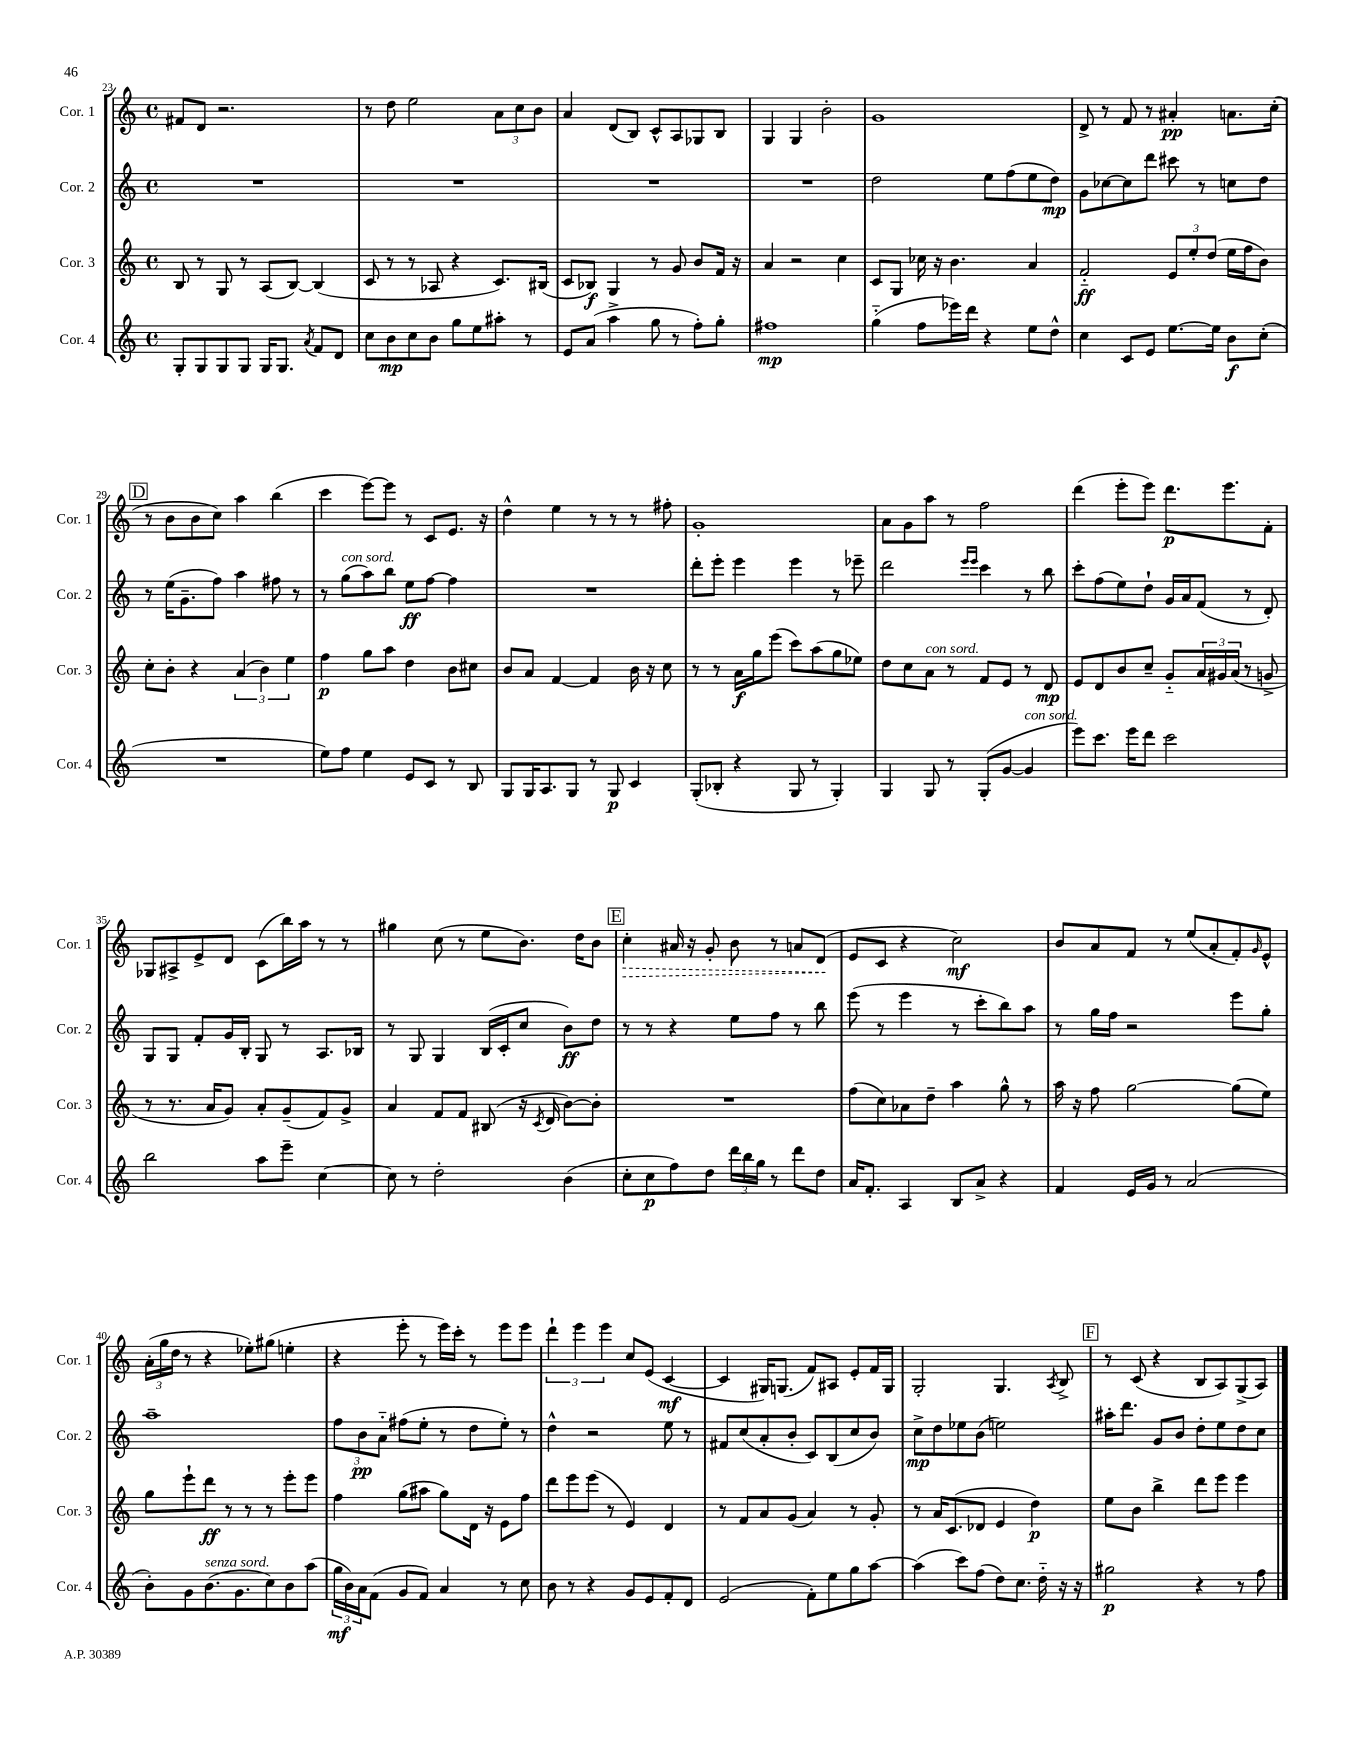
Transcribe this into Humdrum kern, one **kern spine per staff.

**kern	**dynam	**kern	**dynam	**kern	**dynam	**kern	**dynam
*part4	*part4	*part3	*part3	*part2	*part2	*part1	*part1
*staff4	*staff4	*staff3	*staff3	*staff2	*staff2	*staff1	*staff1
*I"Cor. 4	*	*I"Cor. 3	*	*I"Cor. 2	*	*I"Cor. 1	*
*I'Cor. 4	*	*I'Cor. 3	*	*I'Cor. 2	*	*I'Cor. 1	*
*clefG2	*	*clefG2	*	*clefG2	*	*clefG2	*
*k[]	*	*k[]	*	*k[]	*	*k[]	*
*M4/4	*	*M4/4	*	*M4/4	*	*M4/4	*
*met(c)	*	*met(c)	*	*met(c)	*	*met(c)	*
=23	=23	=23	=23	=23	=23	=23	=23
8G'/L	.	8B/	.	1r	.	8f#X/L	.
8G/	.	8r	.	.	.	8d/J	.
8G/	.	8G/	.	.	.	2.r	.
8G/J	.	8r	.	.	.	.	.
16G/KL	.	(8A/L	.	.	.	.	.
8.G/J	.	.	.	.	.	.	.
.	.	[8B/J)	.	.	.	.	.
8qa/	.	.	.	.	.	.	.
8f/L	.	(4B/]	.	.	.	.	.
8d/J	.	.	.	.	.	.	.
=24	=24	=24	=24	=24	=24	=24	=24
8cc\L	.	8c/	.	1r	.	8r	.
8b\	mp	8r	.	.	.	8dd\	.
8cc\	.	8r	.	.	.	2ee\	.
8b\J	.	8A-X/	.	.	.	.	.
8gg\L	.	4r	.	.	.	.	.
8ee\	.	.	.	.	.	.	.
8aa#X'\J	.	8.c/L)	.	.	.	12a\L	.
.	.	.	.	.	.	12cc\	.
8r	.	.	.	.	.	.	.
.	.	.	.	.	.	12b\J	.
.	.	(16B#X/Jk	.	.	.	.	.
=25	=25	=25	=25	=25	=25	=25	=25
8e/L	.	8c/L	.	1r	.	4a/	.
(8a/J	.	8B-X/J)	f	.	.	.	.
4aa^\	.	4G/	.	.	.	(8d/L	.
.	.	.	.	.	.	8B/J)	.
8gg\	.	8r	.	.	.	8c^^/L	.
8r	.	8g/	.	.	.	8A/	.
8ff'\L)	.	8b/L	.	.	.	8G-X/	.
8gg'\J	.	16f/Jk	.	.	.	8B/J	.
.	.	16r	.	.	.	.	.
=26	=26	=26	=26	=26	=26	=26	=26
1ff#X	mp	4a/	.	1r	.	4G/	.
.	.	2r	.	.	.	4G/	.
.	.	.	.	.	.	2b'\	.
.	.	4cc\	.	.	.	.	.
=27	=27	=27	=27	=27	=27	=27	=27
(4gg\	.	8c/L	.	2dd\	.	1g	.
.	.	8G/J	.	.	.	.	.
8ff\L	.	16cc-X\	.	.	.	.	.
.	.	16r	.	.	.	.	.
16eee-X\L)	.	4.b\	.	.	.	.	.
16ddd\JJ	.	.	.	.	.	.	.
4r	.	.	.	8ee\L	.	.	.
.	.	.	.	(8ff\	.	.	.
8ee\L	.	4a/	.	8ee\	.	.	.
8dd^^\J	.	.	.	8dd\J)	mp	.	.
=28	=28	=28	=28	=28	=28	=28	=28
4cc\	.	2f/	ff	8g\L	.	8d^/	.
.	.	.	.	[8cc-X\	.	8r	.
8c/L	.	.	.	8cc-\]	.	8f/	.
8e/J	.	.	.	8ddd\J	.	8r	.
[8.ee\L	.	12e/L	.	8ccc#X\	.	4a#X'/	pp
.	.	12ee'/	.	.	.	.	.
.	.	.	.	8r	.	.	.
.	.	(12dd/J	.	.	.	.	.
16ee\Jk]	.	.	.	.	.	.	.
8b\L	f	16ee\LL	.	8ccn\L	.	8.an\L	.
.	.	16ff\J	.	.	.	.	.
(8cc'\J	.	8b\J)	.	8dd\J	.	.	.
.	.	.	.	.	.	(16cc'\Jk	.
!!LO:LB:g=z
!!LO:REH:place=s1:t=D
=29	=29	=29	=29	=29	=29	=29	=29
1r	.	8cc'\L	.	8r	.	8r	.
.	.	8b'\J	.	(16ee\KL	.	8b\L	.
.	.	.	.	8.g~\	.	.	.
.	.	4r	.	.	.	8b\	.
.	.	.	.	8ff\J)	.	8cc\J)	.
.	.	(6a/	.	4aa\	.	4aa\	.
.	.	6b\)	.	.	.	.	.
.	.	.	.	8ff#X\	.	(4bb\	.
.	.	6ee\	.	.	.	.	.
.	.	.	.	8r	.	.	.
=30	=30	=30	=30	=30	=30	=30	=30
8ee\L)	.	4ff\	p	8r	.	4ccc\	.
!	!	!	!	!LO:TX:a:i:t=con sord.	!	!	!
8ff\J	.	.	.	(8gg\L	.	.	.
4ee\	.	8gg\L	.	8aa\)	.	[8eee\L)	.
.	.	8aa\J	.	8bb\J	.	8eee\J]	.
8e/L	.	4dd\	.	8ee\L	ff	8r	.
8c/J	.	.	.	[8ff\J	.	8c/L	.
8r	.	8b\L	.	4ff\]	.	8.e/J	.
8B/	.	8cc#X\J	.	.	.	.	.
.	.	.	.	.	.	16r	.
=31	=31	=31	=31	=31	=31	=31	=31
8G/L	.	8b/L	.	1r	.	4dd^^\	.
16G/K	.	8a/J	.	.	.	.	.
8.A/	.	.	.	.	.	.	.
.	.	[4f/	.	.	.	4ee\	.
8G/J	.	.	.	.	.	.	.
8r	.	4f/]	.	.	.	8r	.
8G/	p	.	.	.	.	8r	.
4c/	.	16b\	.	.	.	8r	.
.	.	16r	.	.	.	.	.
.	.	8cc\	.	.	.	8ff#X'\	.
=32	=32	=32	=32	=32	=32	=32	=32
(8G'/L	.	8r	.	8ddd'\L	.	1g'	.
8B-X'/J	.	8r	.	8eee'\J	.	.	.
4r	.	16a\LL	f	4eee\	.	.	.
.	.	16gg\J	.	.	.	.	.
.	.	(8eee\J	.	.	.	.	.
8G/	.	8ccc\L)	.	4eee\	.	.	.
8r	.	(8aa\	.	.	.	.	.
4G'/)	.	8gg\	.	8r	.	.	.
.	.	8ee-X\J)	.	8eee-X~\	.	.	.
=33	=33	=33	=33	=33	=33	=33	=33
4G/	.	8dd\L	.	2ddd\	.	8a\L	.
.	.	8cc\	.	.	.	8g\	.
!	!	!LO:TX:a:i:t=con sord.	!	!	!	!	!
8G/	.	8a\J	.	.	.	8aa\J	.
8r	.	8r	.	.	.	8r	.
.	.	.	.	16qqeee/LL	.	.	.
.	.	.	.	16qqeee/JJ	.	.	.
(8G'/L	.	8f/L	.	4ccc\	.	2ff\	.
[8g/J	.	8e/J	.	.	.	.	.
!LO:TX:a:i:t=con sord.	!	!	!	!	!	!	!
4g/]	.	8r	.	8r	.	.	.
.	.	8d/	mp	8bb\	.	.	.
=34	=34	=34	=34	=34	=34	=34	=34
8eee\L)	.	8e/L	.	8ccc'\L	.	(4ddd\	.
8.ccc\J	.	8d/	.	(8ff\	.	.	.
.	.	8b/	.	8ee\)	.	8eee'\L	.
16eee\KL	.	.	.	.	.	.	.
8ddd\J	.	8cc~/J	.	8dd`\J	.	8eee\J)	.
2ccc\	.	8g/L	.	16g/LL	.	8.ddd\L	p
.	.	.	.	16a/J	.	.	.
.	.	24a/L	.	(8f/J	.	.	.
.	.	24g#X/	.	.	.	.	.
.	.	.	.	.	.	8.eee\	.
.	.	(24a/JJ	.	.	.	.	.
.	.	8r	.	8r	.	.	.
.	.	8gn^/	.	8d'/)	.	8f'\J	.
!!LO:LB:g=z
=35	=35	=35	=35	=35	=35	=35	=35
2bb\	.	8r	.	8G/L	.	8G-X/L	.
.	.	8.r	.	8G/J	.	8A#X^/	.
.	.	.	.	8f'/L	.	8e^/	.
.	.	16a/KL	.	.	.	.	.
.	.	8g/J)	.	16g/L	.	8d/J	.
.	.	.	.	16B'/JJ	.	.	.
8aa\L	.	8a'/L	.	8G/	.	(8c\L	.
8eee~\J	.	(8g~/	.	8r	.	16bb\L)	.
.	.	.	.	.	.	16aa\JJ	.
[4cc\	.	8f/)	.	8.A/L	.	8r	.
.	.	8g^/J	.	.	.	8r	.
.	.	.	.	16B-X/Jk	.	.	.
=36	=36	=36	=36	=36	=36	=36	=36
8cc\]	.	4a/	.	8r	.	4gg#X\	.
8r	.	.	.	8G/	.	.	.
2dd'\	.	8f/L	.	4G/	.	(8cc\	.
.	.	8f/J	.	.	.	8r	.
.	.	(8B#X/	.	(16B/LL	.	8ee\L	.
.	.	.	.	16c'/J	.	.	.
.	.	16r	.	8cc/J	.	8.b\J)	.
.	.	8qc/	.	.	.	.	.
.	.	16d/	.	.	.	.	.
(4b\	.	[8b\L)	.	8b\L)	ff	.	.
.	.	.	.	.	.	16dd\KL	.
.	.	8b'\J]	.	8dd\J	.	8b\J	.
!!LO:REH:place=s1:t=E
=37	=37	=37	=37	=37	=37	=37	=37
!	!	!	!	!	!	!	!LO:HP:b
8cc'\L	.	1r	.	8r	.	4cc'\	>
8cc\	p	.	.	8r	.	.	.
8ff\)	.	.	.	4r	.	16a#X/	.
.	.	.	.	.	.	16r	.
8dd\J	.	.	.	.	.	8g'/	.
24ddd\LL	.	.	.	8ee\L	.	8b\	.
24bb\	.	.	.	.	.	.	.
24gg\JJ	.	.	.	.	.	.	.
8r	.	.	.	8ff\J	.	8r	.
8ddd\L	.	.	.	8r	.	8an/L	.
8dd\J	.	.	.	8bb\	.	(8d/J	.
.	.	.	.	.	.	.	]
=38	=38	=38	=38	=38	=38	=38	=38
16a/KL	.	(8ff\L	.	(8eee\	.	8e/L	.
8.f'/J	.	.	.	.	.	.	.
.	.	8cc\)	.	8r	.	8c/J	.
4A/	.	8a-X\	.	4eee\	.	4r	.
.	.	8dd~\J	.	.	.	.	.
8B/L	.	4aa\	.	8r	.	2cc\)	mf
8a^/J	.	.	.	8ccc'\L	.	.	.
4r	.	8gg^^\	.	8bb\)	.	.	.
.	.	8r	.	8aa\J	.	.	.
=39	=39	=39	=39	=39	=39	=39	=39
4f/	.	16aa\	.	8r	.	8b/L	.
.	.	16r	.	.	.	.	.
.	.	8ff\	.	16gg\LL	.	8a/	.
.	.	.	.	16ff\JJ	.	.	.
16e/LL	.	[2gg\	.	2r	.	8f/J	.
16g/JJ	.	.	.	.	.	.	.
8r	.	.	.	.	.	8r	.
(2a/	.	.	.	.	.	(8ee/L	.
.	.	.	.	.	.	8a'/	.
.	.	(8gg\L]	.	8eee\L	.	8f'/)	.
.	.	.	.	.	.	16qqg/	.
.	.	8ee\J)	.	8gg'\J	.	8e^^/J	.
!!LO:LB:g=z
=40	=40	=40	=40	=40	=40	=40	=40
8b'\L)	.	8gg\L	.	1aa~	.	(24a'\LL	.
.	.	.	.	.	.	24gg\	.
.	.	.	.	.	.	24dd\JJ	.
8g\	.	8eee`\	.	.	.	8r	.
!LO:TX:a:i:t=senza sord.	!	!	!	!	!	!	!
(8.b\	.	8ddd\J	ff	.	.	4r	.
.	.	8r	.	.	.	.	.
8.g\	.	.	.	.	.	.	.
.	.	8r	.	.	.	8ee-X'\L)	.
8cc\)	.	8r	.	.	.	(8gg#X\J	.
8b\	.	8eee'\L	.	.	.	4een'\	.
(8aa\J	.	8eee\J	.	.	.	.	.
=41	=41	=41	=41	=41	=41	=41	=41
24gg\LL	mf	4ff\	.	12ff\L	.	4r	.
24b\)	.	.	.	.	.	.	.
24a\J	.	.	.	12b\	pp	.	.
(8f\J	.	.	.	.	.	.	.
.	.	.	.	12a\J	.	.	.
8g/L	.	(8gg\L	.	(8ff#X\L	.	8eee'\	.
8f/J)	.	8aa#X\J	.	8ee'\J	.	8r	.
4a/	.	8gg\L)	.	8r	.	16eee\LL)	.
.	.	.	.	.	.	16ccc'\JJ	.
.	.	16d\Jk	.	8dd\L	.	8r	.
.	.	16r	.	.	.	.	.
8r	.	8e\L	.	8ee'\J)	.	8eee\L	.
8cc\	.	8ff\J	.	8r	.	8eee\J	.
=42	=42	=42	=42	=42	=42	=42	=42
8b\	.	8ddd\L	.	4dd^^\	.	6ddd`\	.
8r	.	8eee\	.	.	.	.	.
.	.	.	.	.	.	6eee\	.
4r	.	(8eee\J	.	2r	.	.	.
.	.	.	.	.	.	6eee\	.
.	.	8r	.	.	.	.	.
8g/L	.	4e/)	.	.	.	8cc/L	.
8e/	.	.	.	.	.	(8e/J	.
8f'/	.	4d/	.	8ee\	.	[4c/	mf
8d/J	.	.	.	8r	.	.	.
=43	=43	=43	=43	=43	=43	=43	=43
(2e/	.	8r	.	8f#X/L	.	4c/]	.
.	.	8f/L	.	(8cc/	.	.	.
.	.	8a/	.	8a'/	.	16G#X/KL)	.
.	.	.	.	.	.	(8.Gn/J	.
.	.	(8g/J	.	8b'/J	.	.	.
8f'\L)	.	4a/)	.	8c/L)	.	8f/L)	.
8ee\	.	.	.	(8B/	.	8A#X/J	.
8gg\	.	8r	.	8cc/	.	8e'/L	.
[8aa\J	.	8g'/	.	8b/J)	.	16f/L	.
.	.	.	.	.	.	16G/JJ	.
=44	=44	=44	=44	=44	=44	=44	=44
(4aa\]	.	8r	.	8cc^\L	mp	2G'/	.
.	.	16a/KL	.	8dd\	.	.	.
.	.	(8.c/	.	.	.	.	.
8ccc\L)	.	.	.	8ee-X\	.	.	.
(8ff\J	.	8d-X/J	.	(8b\J	.	.	.
8dd\L)	.	4e/	.	2een\)	.	4.G/	.
8.cc\J	.	.	.	.	.	.	.
.	.	4dd\)	p	.	.	.	.
16dd\	.	.	.	.	.	.	.
.	.	.	.	.	.	8qA/	.
16r	.	.	.	.	.	8B^/	.
16r	.	.	.	.	.	.	.
!!LO:REH:place=s1:t=F
=45	=45	=45	=45	=45	=45	=45	=45
2gg#X\	p	8ee\L	.	16aa#X'\KL	.	8r	.
.	.	.	.	8.ddd\J	.	.	.
.	.	8b\J	.	.	.	(8c/	.
.	.	4bb^\	.	8g/L	.	4r	.
.	.	.	.	8b/J	.	.	.
4r	.	8ddd\L	.	8dd'\L	.	8B/L	.
.	.	8eee\J	.	8ee\	.	8A/)	.
8r	.	4eee\	.	8dd\	.	(8G^/	.
8ff\	.	.	.	8cc\J	.	8A/J)	.
==	==	==	==	==	==	==	==
*-	*-	*-	*-	*-	*-	*-	*-
